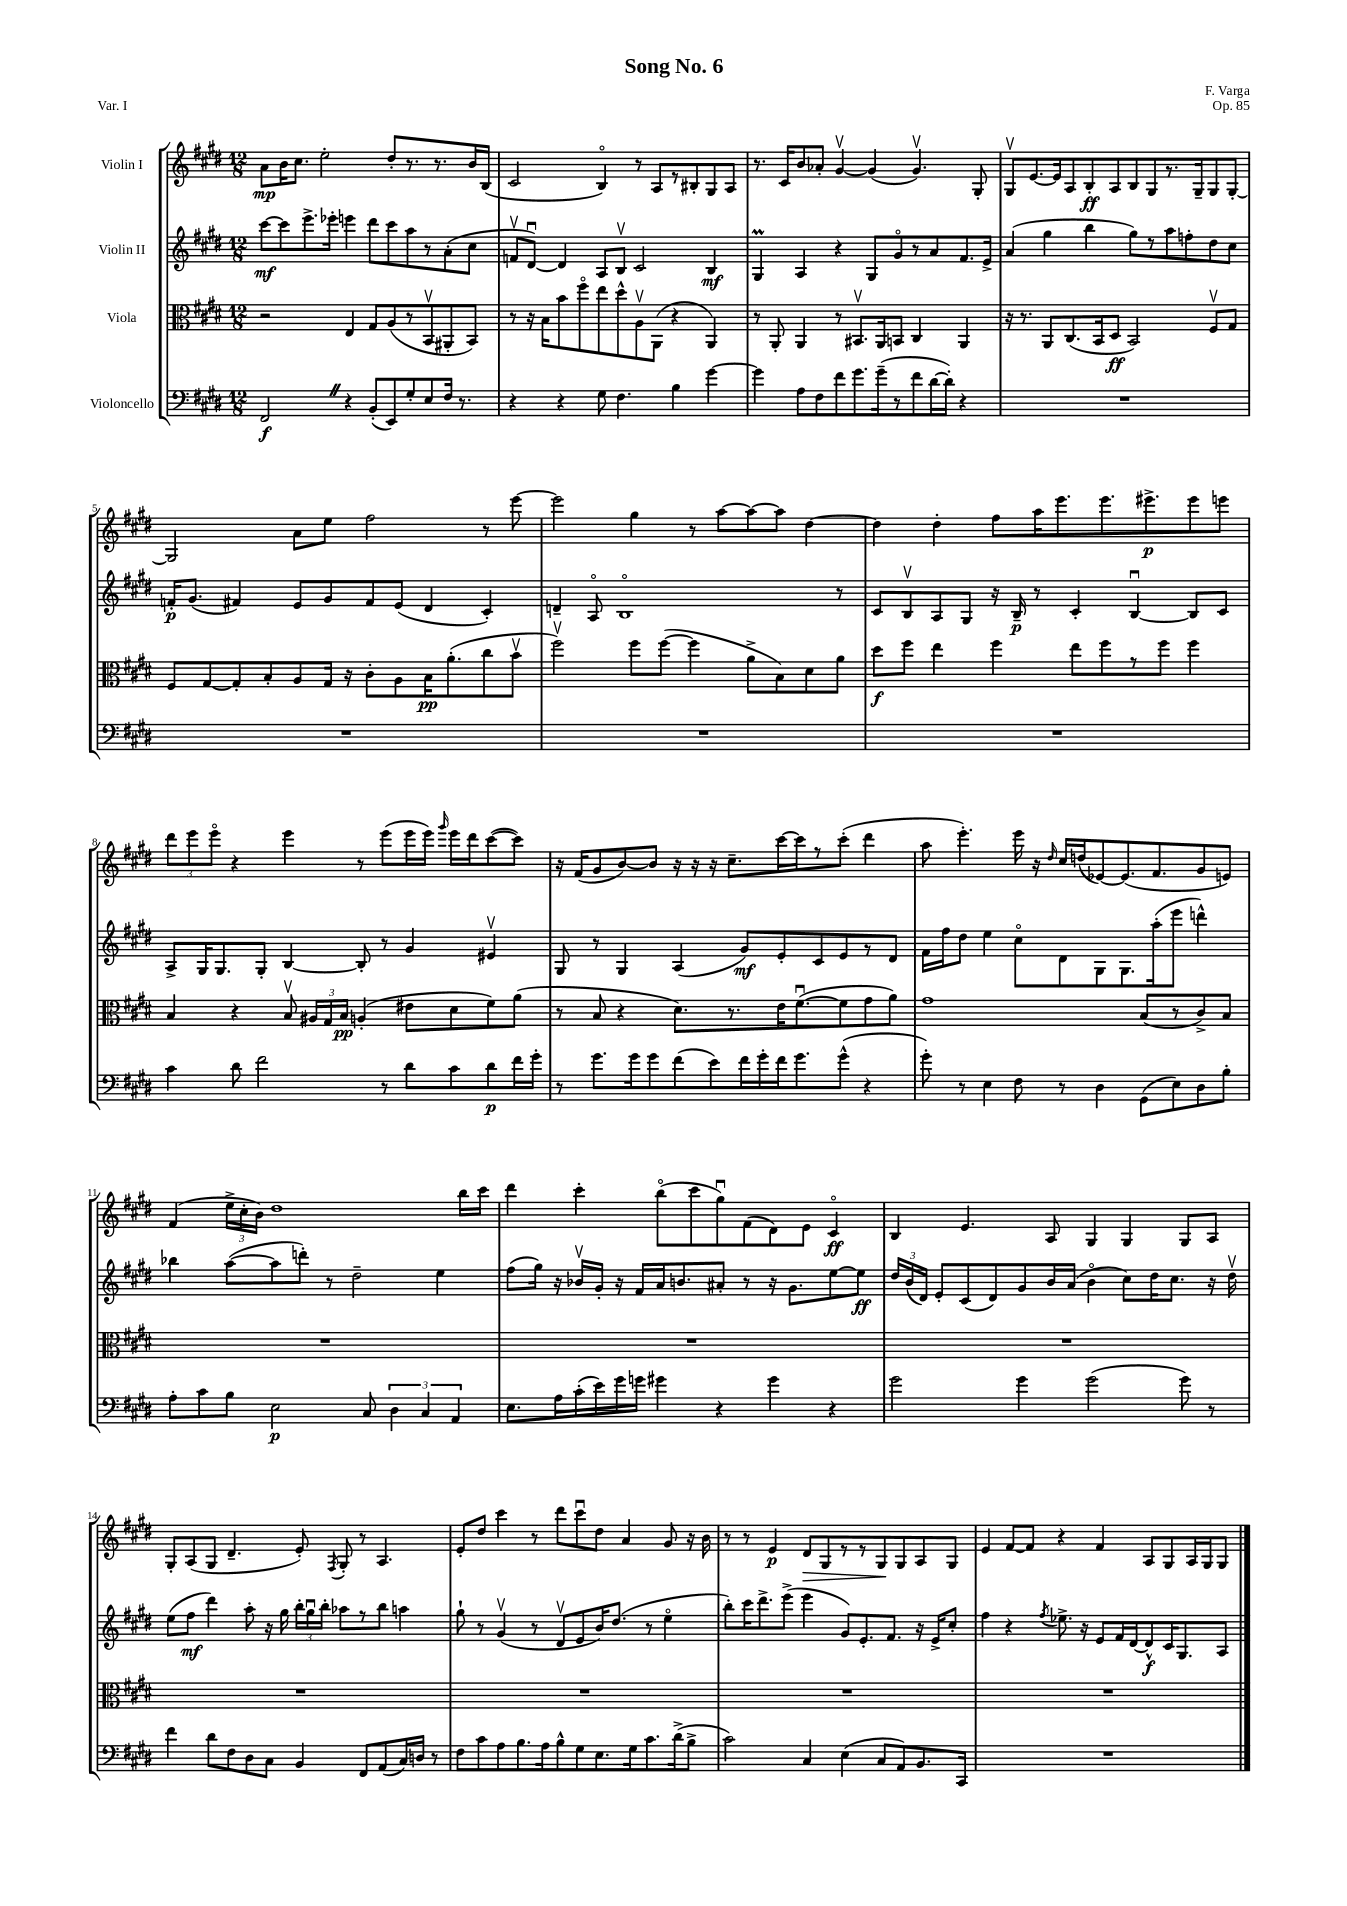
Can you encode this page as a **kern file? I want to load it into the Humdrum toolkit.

**kern	**kern	**kern	**kern
*staff4	*staff3	*staff2	*staff1
*clefF4	*clefC3	*clefG2	*clefG2
*k[f#c#g#d#]	*k[f#c#g#d#]	*k[f#c#g#d#]	*k[f#c#g#d#]
*M12/8	*M12/8	*M12/8	*M12/8
2FF#	2r	[8ccc#	8a
.	.	8ccc#]	16b
.	.	.	8.cc#
.	.	8.eee^	.
.	.	.	2ee'
.	.	16eee-'	.
4r	4E	4eee	.
(8BB'	8G#	8ddd#	.
8EE)	(8A	8ccc#	8dd#'
8G#'	8r	8aa	8.r
8E	8BBv	8r	.
.	.	.	8.r
16F#	8AA#'	(8a'	.
8.r	.	.	.
.	8BB)	8cc#	16b
.	.	.	(16B
=	=	=	=
4r	8r	8fv	2c#
.	16r	[8d#u)	.
.	16B	.	.
4r	8b	4d#]	.
.	8ff#o	.	.
8G#	8ee	8A	4Bo)
4.F#	8dd#^^	8Bv	.
.	8Av	2c#	8r
.	(8AA	.	8A
4B	4r	.	8r
.	.	.	8B#'
[4g#	4AA)	4B	8G#
.	.	.	8A
=	=	=	=
4g#]	8r	4G#	8.r
.	8AA'	.	.
.	.	.	16c#
8A	4AA	4A	8b
8F#	.	.	8a-'
8f#	8r	4r	[4g#v
8.g#	8.BB#v	.	.
.	.	8G#	(4g#]
(16g#~	16AA	.	.
8r	8BB	8g#o	.
8f#	4C#	8r	4.g#v)
[16d#	.	8a	.
16d#'])	.	.	.
4r	4AA	8.f#	.
.	.	.	8G#'
.	.	16e^	.
=	=	=	=
1.r	16r	(4a	8G#v
.	8.r	.	.
.	.	.	[8.e
.	8AA	4gg#	.
.	.	.	16e]
.	(8.C#	.	8A
.	.	4bb	8B'
.	16BB	.	.
.	8D#	.	8A
.	2BB)	8gg#)	8B
.	.	8r	8G#
.	.	8aa	8.r
.	.	8ff'	.
.	.	.	16G#~
.	8F#v	8dd#	8G#
.	8G#	8cc#	[8G#'
=	=	=	=
1.r	8F#	16f'	2G#]
.	.	(8.g#	.
.	[8G#	.	.
.	8G#']	4f#)	.
.	8B'	.	.
.	8A	8e	8a
.	16G#	8g#	8ee
.	16r	.	.
.	8c#'	8f#	2ff#
.	8A	(8e	.
.	16B	4d#	.
.	(8.a'	.	.
.	8cc#	4c#')	8r
.	8bv	.	[8eee
=	=	=	=
1.r	2ff#v)	4d~	2eee]
.	.	8Ao	.
.	.	1Bo	.
.	8ff#	.	4gg#
.	([8ff#	.	.
.	4ff#]	.	8r
.	.	.	[8aa
.	8a^	.	8aa_
.	8B)	.	8aa]
.	8d#	.	[4dd#
.	8a	8r	.
=	=	=	=
1.r	8dd#	8c#	4dd#]
.	8ff#	8Bv	.
.	4ee	8A	4dd#'
.	.	8G#	.
.	4ff#	16r	8ff#
.	.	16B~	.
.	.	8r	16aa
.	.	.	8.eee
.	8ee	4c#'	.
.	8ff#	.	8.eee
.	8r	[4Bu	.
.	.	.	8.eee#^
.	8ff#	.	.
.	4ff#	8B]	8eee#
.	.	8c#	8eee
=	=	=	=
4c#	4B	8A^	12ddd#
.	.	.	12eee
.	.	16G#	.
.	.	.	12eeeo
.	.	8.G#	.
8d#	4r	.	4r
2f#	.	8G#'	.
.	8Bv	[4B	4eee
.	24A#	.	.
.	24G#	.	.
.	24B	.	.
.	(4A'	8B']	8r
8r	.	8r	(8eee
8d#	8e#	4g#	16eee
.	.	.	16eee)
.	.	.	16qqggg#
8c#	8d#	.	16eee
.	.	.	16ddd#
8d#	8f#)	4e#v	([8ccc#
16f#	(8a	.	8ccc#])
16g#'	.	.	.
=	=	=	=
8r	8r	8G#	16r
.	.	.	(16f#
8.g#	8B	8r	8g#
.	4r	4G#	[8b)
16g#	.	.	.
8g#	.	.	8b]
(8f#	8.d#)	(4A	16r
.	.	.	16r
8e)	.	.	16r
.	8.r	.	8.cc#~
16f#	.	8g#)	.
16g#'	.	.	.
16f#	16e	8e'	[16ccc#
8.g#	([8.f#u	.	16ccc#]
.	.	8c#	8r
(8g#^^	8f#]	8e	(8ccc#'
4r	8g#	8r	4ddd#
.	8a)	8d#	.
=	=	=	=
8g#')	1g#	16f#	8aa
.	.	16ff#	.
8r	.	8dd#	4.eee')
4E	.	4ee	.
8F#	.	8cc#o	16eee
.	.	.	16r
.	.	.	16qqdd#
8r	.	8d#	16cc#
.	.	.	(16dd
4D#	.	8G#	[8e-)
.	.	8.G#	(8.e-]
(8GG#	(8B	.	.
.	.	(16aa'	8.f#
8E)	8r	8eee	.
8D#	8c#^)	4ddd^^)	8g#
8B'	8B	.	8e)
=	=	=	=
8A'	1.r	4bb-	(4f#
8c#	.	.	.
8B	.	([8aa	24ee^
.	.	.	24cc#'
.	.	.	24b)
2E	.	8aa]	1dd#
.	.	8ddd')	.
.	.	8r	.
.	.	2dd#~	.
8C#	.	.	.
6D#	.	.	.
6C#	.	.	.
.	.	4ee	.
6AA	.	.	.
.	.	.	16bb
.	.	.	16ccc#
=	=	=	=
8.E	1.r	(8ff#	4ddd#
.	.	16gg#)	.
16A	.	16r	.
(16c#'	.	16b-v	4ccc#'
16e)	.	16g#'	.
16g#	.	16r	.
16g	.	16f#	.
4g#	.	16a	(8bbo
.	.	8.b	.
.	.	.	8ccc#
4r	.	8a#'	8gg#u)
.	.	8r	(8f#
4g#	.	16r	8d#)
.	.	8.g#	.
.	.	.	8e
4r	.	[8ee	4c#o
.	.	8ee]	.
=	=	=	=
2g#	1.r	24dd#	4B
.	.	(24b	.
.	.	24d#)	.
.	.	8e'	.
.	.	(8c#	4.e
.	.	8d#)	.
4g#	.	8g#	.
.	.	16b	8A
.	.	(16a	.
(2g#	.	4bo	4G#
.	.	8cc#)	4G#
.	.	16dd#	.
.	.	8.cc#	.
8g#)	.	.	8G#
8r	.	16r	8A
.	.	16dd#v	.
=	=	=	=
4f#	1.r	(8ee	8G#'
.	.	8ff#	(8A
8d#	.	4ddd#)	8G#
8F#	.	.	4.d#~
8D#	.	8aa'	.
8C#	.	16r	.
.	.	16gg#	.
4BB	.	24bb'	8e')
.	.	24gg#u	.
.	.	24bb'	.
.	.	.	8qF#
.	.	8aa-	8G#'
8FF#	.	8r	8r
(8AA	.	8bb	4.A
16C#)	.	4aa	.
16D	.	.	.
8r	.	.	.
=	=	=	=
8F#	1.r	8gg#`	8e'
8c#	.	8r	8dd#
8A	.	(4g#v	4ccc#
8.B	.	.	.
.	.	8r	8r
16A	.	.	.
8B^^	.	8d#v	8ddd#
8G#	.	8e	8ccc#u
8.E	.	16b)	8dd#
.	.	(8.dd#	.
.	.	.	4a
16G#	.	.	.
8.c#	.	8r	.
.	.	4eeo	8g#
(16d#^	.	.	.
8B^	.	.	16r
.	.	.	16b
=	=	=	=
2c#)	1.r	8bb')	8r
.	.	16ccc#	8r
.	.	8.ddd#^	.
.	.	.	4e
.	.	(8eee^	.
4C#	.	4eee	8d#
.	.	.	8G#
(4E	.	8g#)	8r
.	.	8.e'	8r
8C#	.	.	8G#
.	.	8.f#	.
8AA)	.	.	8G#
8.BB	.	16r	8A
.	.	16e^	.
.	.	8cc#'	8G#
16CC#	.	.	.
=	=	=	=
1.r	1.r	4ff#	4e
.	.	4r	[8f#
.	.	.	8f#]
.	.	8qff#	.
.	.	8.ee-^	4r
.	.	16r	.
.	.	8e	4f#
.	.	16f#	.
.	.	[16d#	.
.	.	8d#^^]	8A
.	.	16c#	8G#
.	.	8.G#	.
.	.	.	16A
.	.	.	16G#
.	.	8A	8G#
==	==	==	==
*-	*-	*-	*-
